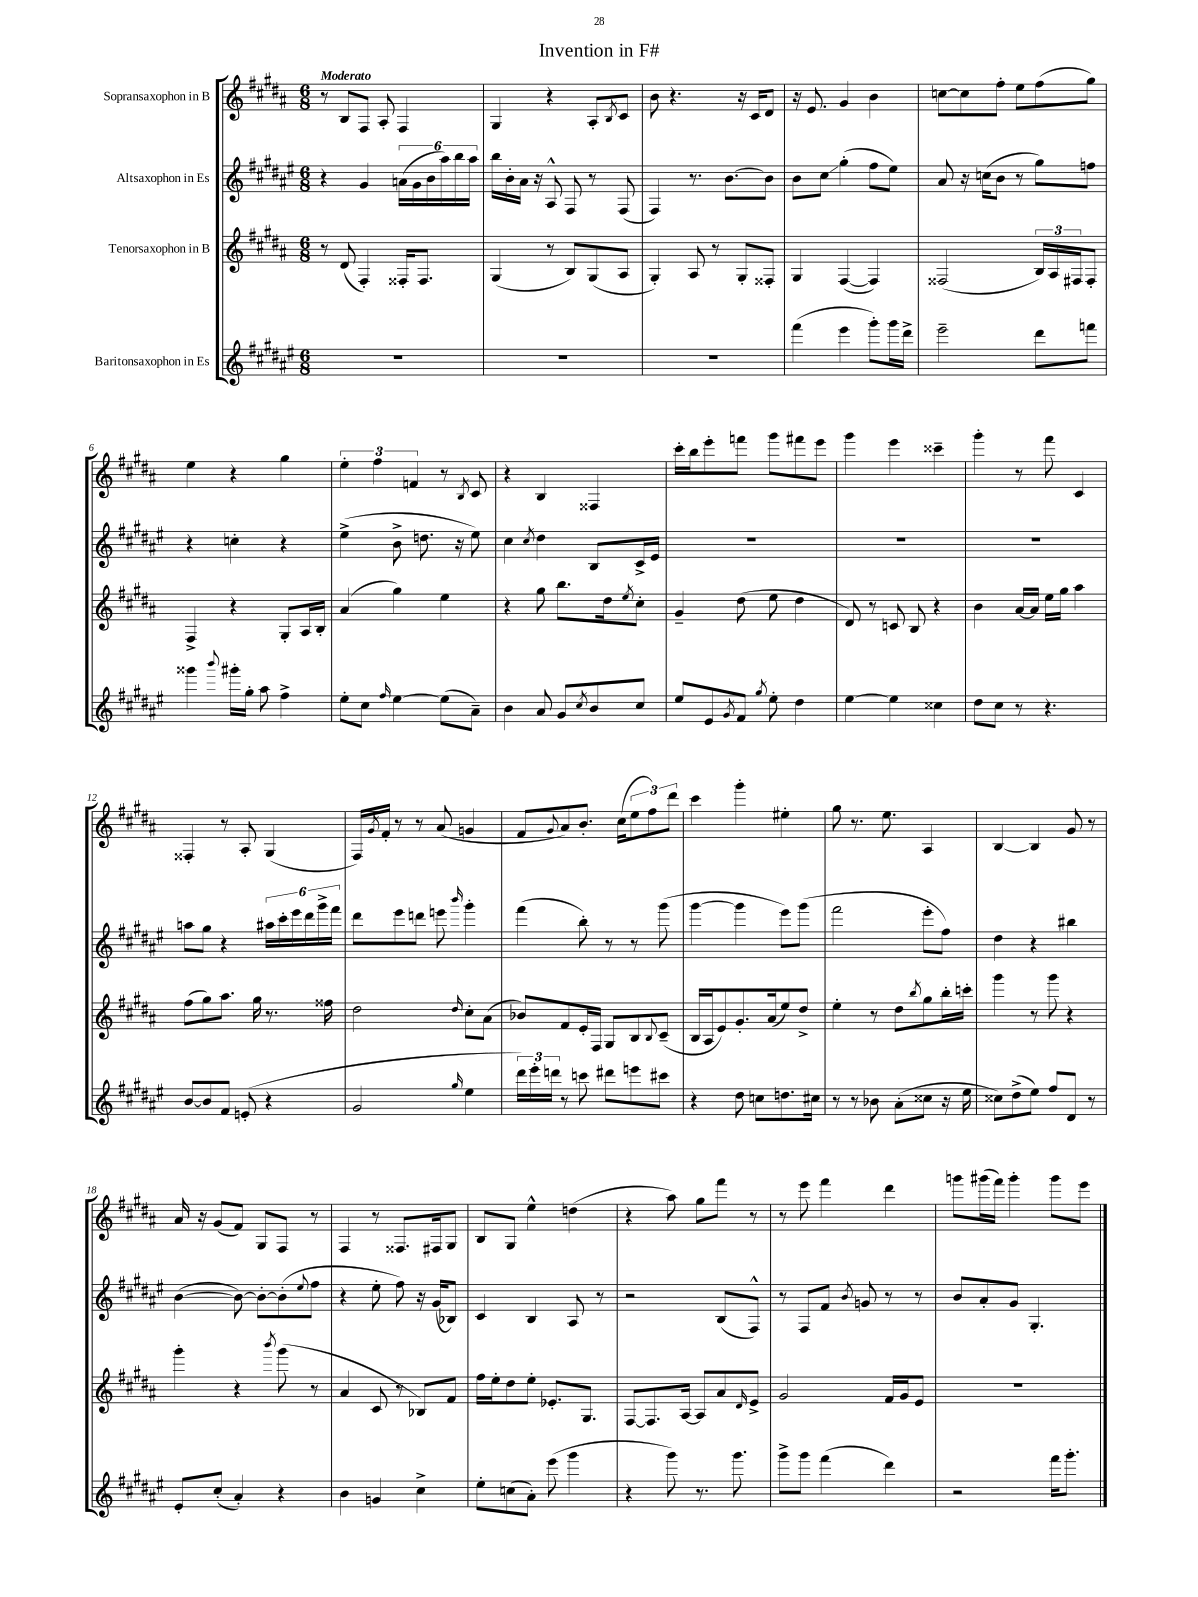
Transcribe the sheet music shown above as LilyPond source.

\header { title = "Invention in F#" }
<<
\new StaffGroup <<
\new Staff = "s0" \with { instrumentName = "Sopransaxophon in B" } {
    \clef treble \key b \major \numericTimeSignature \time 6/8 \tempo "Moderato"
    r8 b8 fis8 ais8-. fis4 |
    gis4 r4 ais8-. \acciaccatura { b8 } cis'8 |
    b'8 r4. r16 cis'16 dis'8 |
    r16 e'8. gis'4 b'4 |
    c''8~ c''8 fis''8-. e''8 fis''8( gis''8) |
    e''4 r4 gis''4 |
    \tuplet 3/2 { e''4-. fis''4 f'4 } r8 \acciaccatura { b8 } cis'8 |
    r4 b4 fisis4 |
    cis'''16-. b''16 e'''8-. f'''8 gis'''8 fis'''8 e'''8 |
    gis'''4 e'''4 cisis'''4-- |
    gis'''4-. r8 fis'''8 cis'4 |
    fisis4-. r8 ais8-. gis4( |
    fis16) \acciaccatura { gis'8 } fis'16-. r8 r8 ais'8( g'4 |
    fis'8 \appoggiatura { gis'8 } ais'8) b'8.-. cis''16( \tuplet 3/2 { e''8 fis''8) dis'''8 } |
    cis'''4 gis'''4-. eis''4-. |
    gis''8 r8. e''8. ais4 |
    b4~ b4 gis'8 r8 |
    ais'16 r16 gis'8( fis'8) gis8 fis8 r8 |
    fis4 r8 fisis8. fis16 gis8 |
    b8 gis8 e''4-^ d''4( |
    r4 ais''8) gis''8 fis'''8 r8 |
    r8 e'''8 fis'''4 dis'''4 |
    g'''8 gis'''16( fis'''16) gis'''4-. gis'''8 e'''8 \bar "|." |
}
\new Staff = "s1" \with { instrumentName = "Altsaxophon in Es" } {
    \clef treble \key fis \major \numericTimeSignature \time 6/8
    r4 gis'4 \tuplet 6/4 { a'16( gis'16 b'16 ais''16) b''16 ais''16 } |
    b''16 b'16-. ais'16 r16 ais8-^ fis8 r8 fis8( |
    fis4) r8. b'8.~ b'8 |
    b'8 cis''8\glissando gis''4-.( fis''8 eis''8) |
    ais'8 r16 c''16( b'8 r8 gis''8) f''8 |
    r4 c''4-. r4 |
    eis''4->( b'8-> d''8. r16 eis''8) |
    cis''4 \acciaccatura { cis''8 } dis''4 b8 cis'16-> eis'16 |
    R2. |
    R2. |
    R2. |
    a''8 gis''8 r4 \tuplet 6/4 { ais''16 cis'''16-. eis'''16 dis'''16 gis'''16-> fis'''16 } |
    dis'''8 eis'''8 d'''8 e'''8 \grace { b'''16 } gis'''4-. |
    fis'''4( b''8-.) r8 r8 gis'''8( |
    gis'''4~ gis'''4 eis'''8) gis'''8( |
    fis'''2 eis'''8-. fis''8) |
    dis''4 r4 bis''4 |
    b'4~( b'8~) b'8~-. b'8-.( \appoggiatura { eis''8 } fis''8 |
    r4 eis''8-. fis''8) r16 gis'16( bes8) |
    cis'4 b4 ais8 r8 |
    r2 b8( fis8-^) |
    r8 fis8 fis'8 \acciaccatura { b'8 } g'8 r8 r8 |
    b'8 ais'8-. gis'8 gis4.-. \bar "|." |
}
\new Staff = "s2" \with { instrumentName = "Tenorsaxophon in B" } {
    \clef treble \key b \major \numericTimeSignature \time 6/8
    r8 dis'8( fis4-.) fisis16-. fisis8. |
    gis4( r8 b8) gis8( ais8 |
    gis4-.) ais8 r8 gis8-. fisis8-. |
    gis4 fis4~( fis4) |
    fisis2( \tuplet 3/2 { b16) ais16 fis16 } fis8-. |
    fis4-> r4 gis8-. ais16 b16-. |
    ais'4( gis''4) e''4 |
    r4 gis''8 b''8. dis''16 \acciaccatura { e''8 } cis''8-. |
    gis'4-- dis''8( e''8 dis''4 |
    dis'8) r8 c'8 b8 r4 |
    b'4 ais'16~ ais'16 e''16 gis''16 ais''4 |
    fis''8( gis''8) ais''8. gis''16 r8. fisis''16 |
    dis''2 \grace { dis''16 } cis''8-. ais'8( |
    bes'8) fis'8 e'16-. fis16 gis8 b8 \appoggiatura { b8 } cis'8--( |
    b16 ais16 e'8) gis'8.-. ais'16( e''8) dis''8-> |
    e''4-. r8 dis''8 \acciaccatura { b''8 } gis''8 b''16-. c'''16-. |
    gis'''4 r8 gis'''8 r4 |
    gis'''4-. r4 \acciaccatura { b'''8 } gis'''8( r8 |
    ais'4 cis'8 r8 bes8) fis'8 |
    fis''16 e''16-. dis''8 e''8-. ees'8.-. gis8. |
    fis8~ fis8. ais16~ ais8 ais'8 \grace { dis'16 } e'8-> |
    gis'2 fis'16 gis'16 e'8 |
    R2. \bar "|." |
}
\new Staff = "s3" \with { instrumentName = "Baritonsaxophon in Es" } {
    \clef treble \key fis \major \numericTimeSignature \time 6/8
    R2. |
    R2. |
    R2. |
    fis'''4( eis'''4 gis'''8-.) gis'''16 dis'''16-> |
    eis'''2-- dis'''8 f'''8 |
    gisis'''4 \appoggiatura { b'''8 } gis'''16-. gis''16-. ais''8 fis''4-> |
    eis''8-. cis''8 \grace { fis''16 } eis''4~ eis''8( ais'8--) |
    b'4 ais'8 gis'8 \acciaccatura { cis''8 } b'8 cis''8 |
    eis''8 eis'8 \acciaccatura { gis'8 } fis'8 \acciaccatura { gis''8 } eis''8-. dis''4 |
    eis''4~ eis''4 cisis''4 |
    dis''8 cis''8 r8 r4. |
    b'8~ b'8 fis'8 e'8-.( r4 |
    gis'2 \grace { gis''16 } eis''4 |
    \tuplet 3/2 { dis'''16) eis'''16-. d'''16 } r8 c'''8 dis'''8 e'''8 cis'''8 |
    r4 dis''8 c''8 d''8. cis''16 |
    r8 r8 bes'8 ais'8-.( cisis''8 r16 eis''16 |
    cisis''8) dis''8->( eis''8) fis''8 dis'8 r8 |
    eis'8-. cis''8-.( ais'4-.) r4 |
    b'4 g'4 cis''4-> |
    eis''8-. c''8( ais'8-.) eis'''8( gis'''4 |
    r4 gis'''8) r8. gis'''8. |
    gis'''8-> gis'''8 fis'''4( dis'''4) |
    r2 fis'''16 gis'''8.-. \bar "|." |
}
>>
>>
